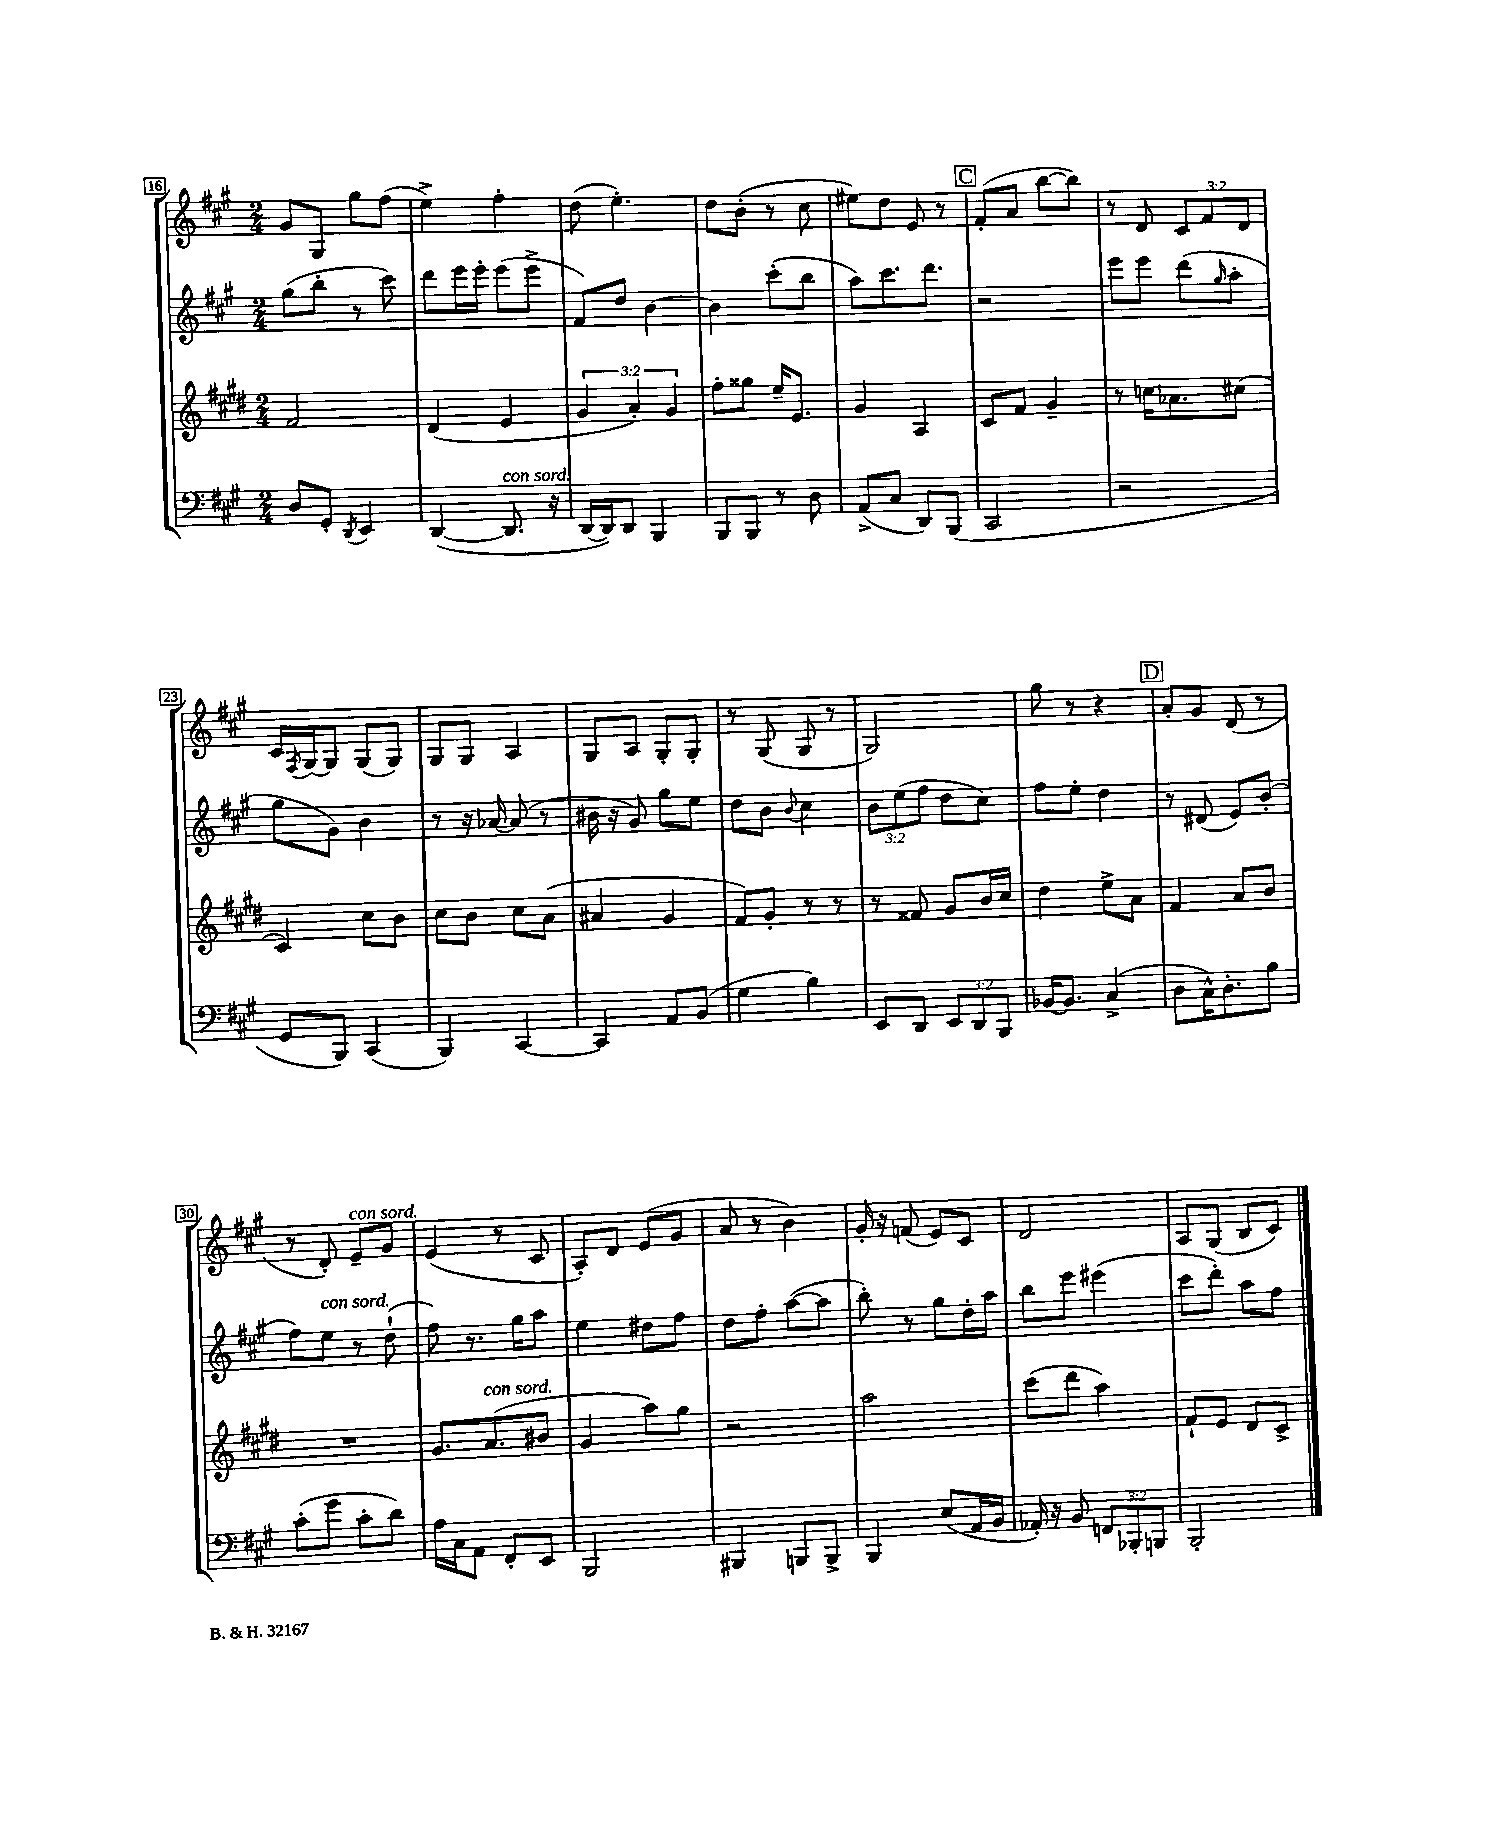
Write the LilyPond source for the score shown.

<<
\new StaffGroup <<
\new Staff = "s0" {
    \clef treble \key a \major \numericTimeSignature \time 2/4 \override Staff.TupletNumber.text = #tuplet-number::calc-fraction-text
    gis'8 gis8 gis''8 fis''8( |
    e''4->) fis''4-. |
    d''8( e''4.-.) |
    d''8 b'8-.( r8 cis''8 |
    eis''8) d''8 e'8 r8 |
    \mark \markup { \box "C" } fis'8-.( a'8 b''8~ b''8) |
    r8 d'8 \tuplet 3/2 { cis'8 fis'8 d'8 } |
    cis'16 \acciaccatura { fis8 } gis16~ gis8 gis8( gis8) |
    gis8 gis8 a4 |
    gis8 a8 gis8-. gis8-. |
    r8 gis8( gis8 r8 |
    gis2) |
    gis''8 r8 r4 |
    \mark \markup { \box "D" } a'8-. gis'8 d'8( r8 |
    r8 d'8-.) e'8--^\markup { \italic "con sord." } gis'8 |
    e'4( r8 cis'8 |
    a8-.) d'8 e'8( gis'8 |
    a'8 r8 b'4) |
    gis'16-. r16 f'8( e'8) cis'8 |
    d'2 |
    a8 gis8( b8 cis'8) \bar "|." |
}
\new Staff = "s1" {
    \clef treble \key a \major \numericTimeSignature \time 2/4 \override Staff.TupletNumber.text = #tuplet-number::calc-fraction-text
    gis''8( b''8-. r8 cis'''8) |
    d'''8 e'''16 e'''16-. e'''8( e'''8-> |
    fis'8) d''8 b'4~ |
    b'4 cis'''8-.( b''8 |
    a''8) cis'''8. d'''8. |
    \mark \markup { \box "C" } r2 |
    e'''8 e'''8 d'''8( \grace { gis''16 } a''8-. |
    gis''8 gis'8) b'4 |
    r8 r16 aes'16~ aes'8( r8 |
    bis'16 r16 gis'8) gis''8 e''8 |
    d''8 b'8 \appoggiatura { b'8 } cis''4 |
    \tuplet 3/2 { b'8 e''8( fis''8 } d''8 cis''8) |
    fis''8 e''8-. d''4 |
    \mark \markup { \box "D" } r8 dis'8( e'8) b'8-.( |
    fis''8) e''8^\markup { \italic "con sord." } r8 d''8-!( |
    fis''8) r8. gis''16 a''8 |
    e''4 dis''8 fis''8 |
    d''8 fis''8-. a''8~( a''8 |
    b''8-.) r8 gis''8 d''16-. a''16 |
    b''8 e'''8 eis'''4( |
    cis'''8 d'''8-.) a''8 fis''8 \bar "|." |
}
\new Staff = "s2" {
    \clef treble \key e \major \numericTimeSignature \time 2/4 \override Staff.TupletNumber.text = #tuplet-number::calc-fraction-text
    fis'2 |
    dis'4( e'4 |
    \tuplet 3/2 { gis'4 a'4-.) gis'4 } |
    fis''8-. gisis''8 e''16-- e'8. |
    gis'4 a4 |
    \mark \markup { \box "C" } cis'8 fis'8 gis'4-- |
    r8 c''16 aes'8. cis''8( |
    cis'4) cis''8 b'8 |
    cis''8 b'8 cis''8 a'8( |
    ais'4 gis'4 |
    fis'8) gis'8-. r8 r8 |
    r8 fisis'8 gis'8 b'16 cis''16 |
    dis''4 e''8-> a'8 |
    \mark \markup { \box "D" } fis'4 a'8 b'8 |
    R2 |
    gis'8. a'8.^\markup { \italic "con sord." }( bis'8 |
    gis'4 a''8) gis''8 |
    r2 |
    a''2 |
    cis'''8( dis'''8 a''4) |
    fis'8-! e'8 dis'8 cis'8-> \bar "|." |
}
\new Staff = "s3" {
    \clef bass \key a \major \numericTimeSignature \time 2/4 \override Staff.TupletNumber.text = #tuplet-number::calc-fraction-text
    d8 gis,8-. \acciaccatura { d,8 } e,4 |
    d,4~( d,8.^\markup { \italic "con sord." } r16 |
    d,16~ d,16) d,8 b,,4 |
    b,,8 b,,8 r8 d8 |
    a,8->( cis8 d,8) b,,8( |
    \mark \markup { \box "C" } cis,2 |
    r2 |
    gis,8 b,,8) cis,4( |
    b,,4) cis,4~ |
    cis,4 a,8 b,8( |
    gis4 b4) |
    e,8 d,8 \tuplet 3/2 { e,8 d,8 b,,8 } |
    bes,16~ bes,8. cis4->( |
    \mark \markup { \box "D" } d8 cis16-^) d8.-. b8 |
    cis'8-.( gis'8 cis'8-. d'8) |
    a16 cis16 a,8 fis,8-. e,8 |
    b,,2 |
    bis,,4 b,,8 b,,8-> |
    b,,4 e8( a,16 b,16 |
    aes,16-.) r16 b,8 \tuplet 3/2 { f,8 bes,,8-. b,,8 } |
    b,,2-. \bar "|." |
}
>>
>>
\layout { \context { \Score currentBarNumber = #16 \override BarNumber.stencil = #(make-stencil-boxer 0.1 0.3 ly:text-interface::print) } }
